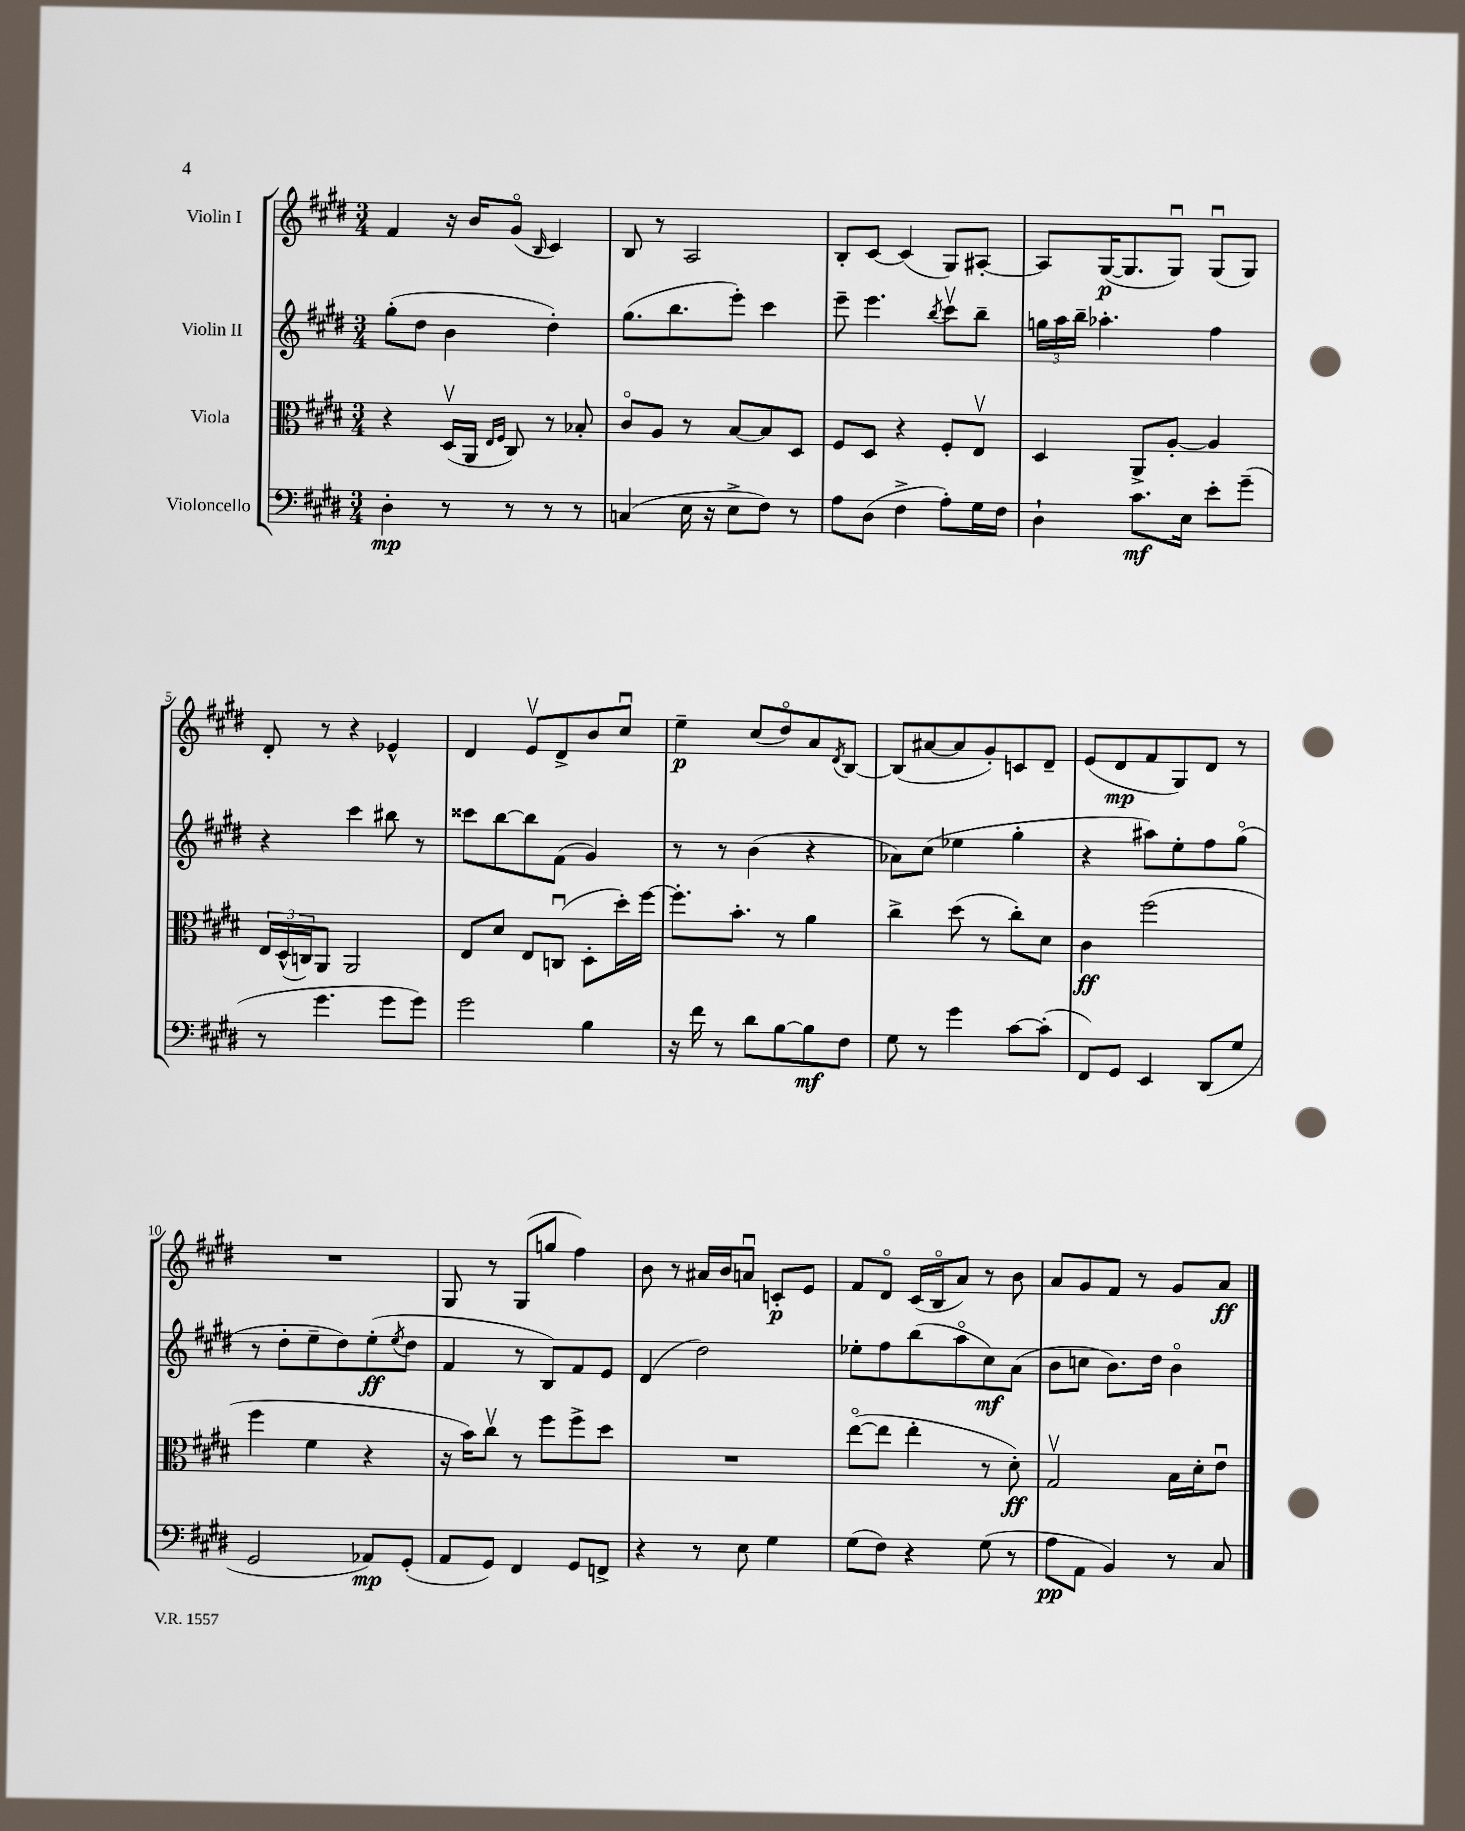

**kern	**kern	**kern	**kern
*staff4	*staff3	*staff2	*staff1
*clefF4	*clefC3	*clefG2	*clefG2
*k[f#c#g#d#]	*k[f#c#g#d#]	*k[f#c#g#d#]	*k[f#c#g#d#]
*M3/4	*M3/4	*M3/4	*M3/4
4D#'	4r	(8gg#'	4f#
.	.	8dd#	.
8r	(16D#v	4b	16r
.	16AA	.	16b
.	16qqE	.	.
.	16qqF#	.	.
8r	8C#)	.	(8g#o
.	.	.	16qqB
8r	8r	4dd#')	4c#)
8r	8B-'	.	.
=	=	=	=
(4C	8c#o	(8.gg#	8B
.	8A	.	8r
.	.	8.bb	.
16E	8r	.	2A
16r	.	.	.
8E^	[8B	8eee')	.
8F#)	8B]	4ccc#	.
8r	8D#	.	.
=	=	=	=
8A	8F#	8eee~	8B'
(8D#	8D#	4.eee	[8c#
4F#^	4r	.	(4c#]
.	.	8qbb	.
8A')	8F#'	8ccc#v	8G#)
16G#	8Ev	8bb~	[8A#'
16F#	.	.	.
=	=	=	=
4D#`	4D#	24gg	8A#]
.	.	24aa	.
.	.	24bb~	.
.	.	4.aa-'	([16G#
.	.	.	8.G#]
8.c#	8AA^	.	.
.	[8A'	.	8G#u)
16E	.	.	.
8e'	4A]	4ff#	(8G#u
(8g#~	.	.	8G#)
=	=	=	=
8r	24E	4r	8d#'
.	(24D#^^	.	.
.	24C)	.	.
4.g#	8AA	.	8r
.	2AA	4ccc#	4r
8g#	.	8bb#	4e-^^
8g#)	.	8r	.
=	=	=	=
2g#	8E	8ccc##	4d#
.	8d#	[8bb	.
.	8E	8bb]	8ev
.	(8Cu	(8f#	8d#^
4B	8D#'	4g#)	8b
.	16dd#')	.	8cc#u
.	[16ff#	.	.
=	=	=	=
16r	8.ff#']	8r	4ee~
16f#	.	.	.
8r	.	8r	.
.	8.b'	.	.
8d#	.	(4b	(8cc#
[8B	8r	.	8dd#o)
8B]	4a	4r	8a
.	.	.	8qd#
8F#	.	.	[8B
=	=	=	=
8G#	4cc#^	8a-)	(8B]
8r	.	(8cc#	[8a#
4g#	(8dd#	4ee-	8a#]
.	8r	.	8g#')
[8c#	8cc#')	4gg#'	8c
(8c#']	8d#	.	8d#~
=	=	=	=
8FF#)	4c#	4r	(8e
8GG#	.	.	8d#
4EE	(2ff#	8aa#)	8f#
.	.	8ee'	8G#)
(8DD#	.	8ff#	8d#
8G#	.	(8gg#o	8r
=	=	=	=
2GG#	4ff#	8r	2.r
.	.	8dd#'	.
.	4f#	8ee~	.
.	.	8dd#)	.
8AA-)	4r	(8ee'	.
.	.	8qee	.
(8GG#'	.	8dd#	.
=	=	=	=
8AA	16r	4f#	8G#
.	16b)	.	.
8GG#)	8cc#v	.	8r
4FF#	8r	8r	(8G#
.	8ff#	8B)	8gg
8GG#	8ff#^	8f#	4ff#)
8FF^	8dd#	8e	.
=	=	=	=
4r	2.r	(4d#	8b
.	.	.	8r
8r	.	2dd#)	16a#
.	.	.	16b
8E	.	.	8au
4G#	.	.	8c'
.	.	.	8e
=	=	=	=
(8G#	([8eeo	8ee-'	8f#
8F#)	8ee]	8ff#	8d#o
4r	4ee'	(8bb	(16c#
.	.	.	16Bo
.	.	8aao	8a)
(8G#	8r	8cc#)	8r
8r	8d#')	(8a	8b
=	=	=	=
8A	2G#v	8b	8a
8AA	.	8cc	8g#
4BB)	.	8.b)	8f#
.	.	.	8r
.	.	16dd#	.
8r	16B	4bo	8g#
.	16d#'	.	.
8C#	8eu	.	8a
==	==	==	==
*-	*-	*-	*-
